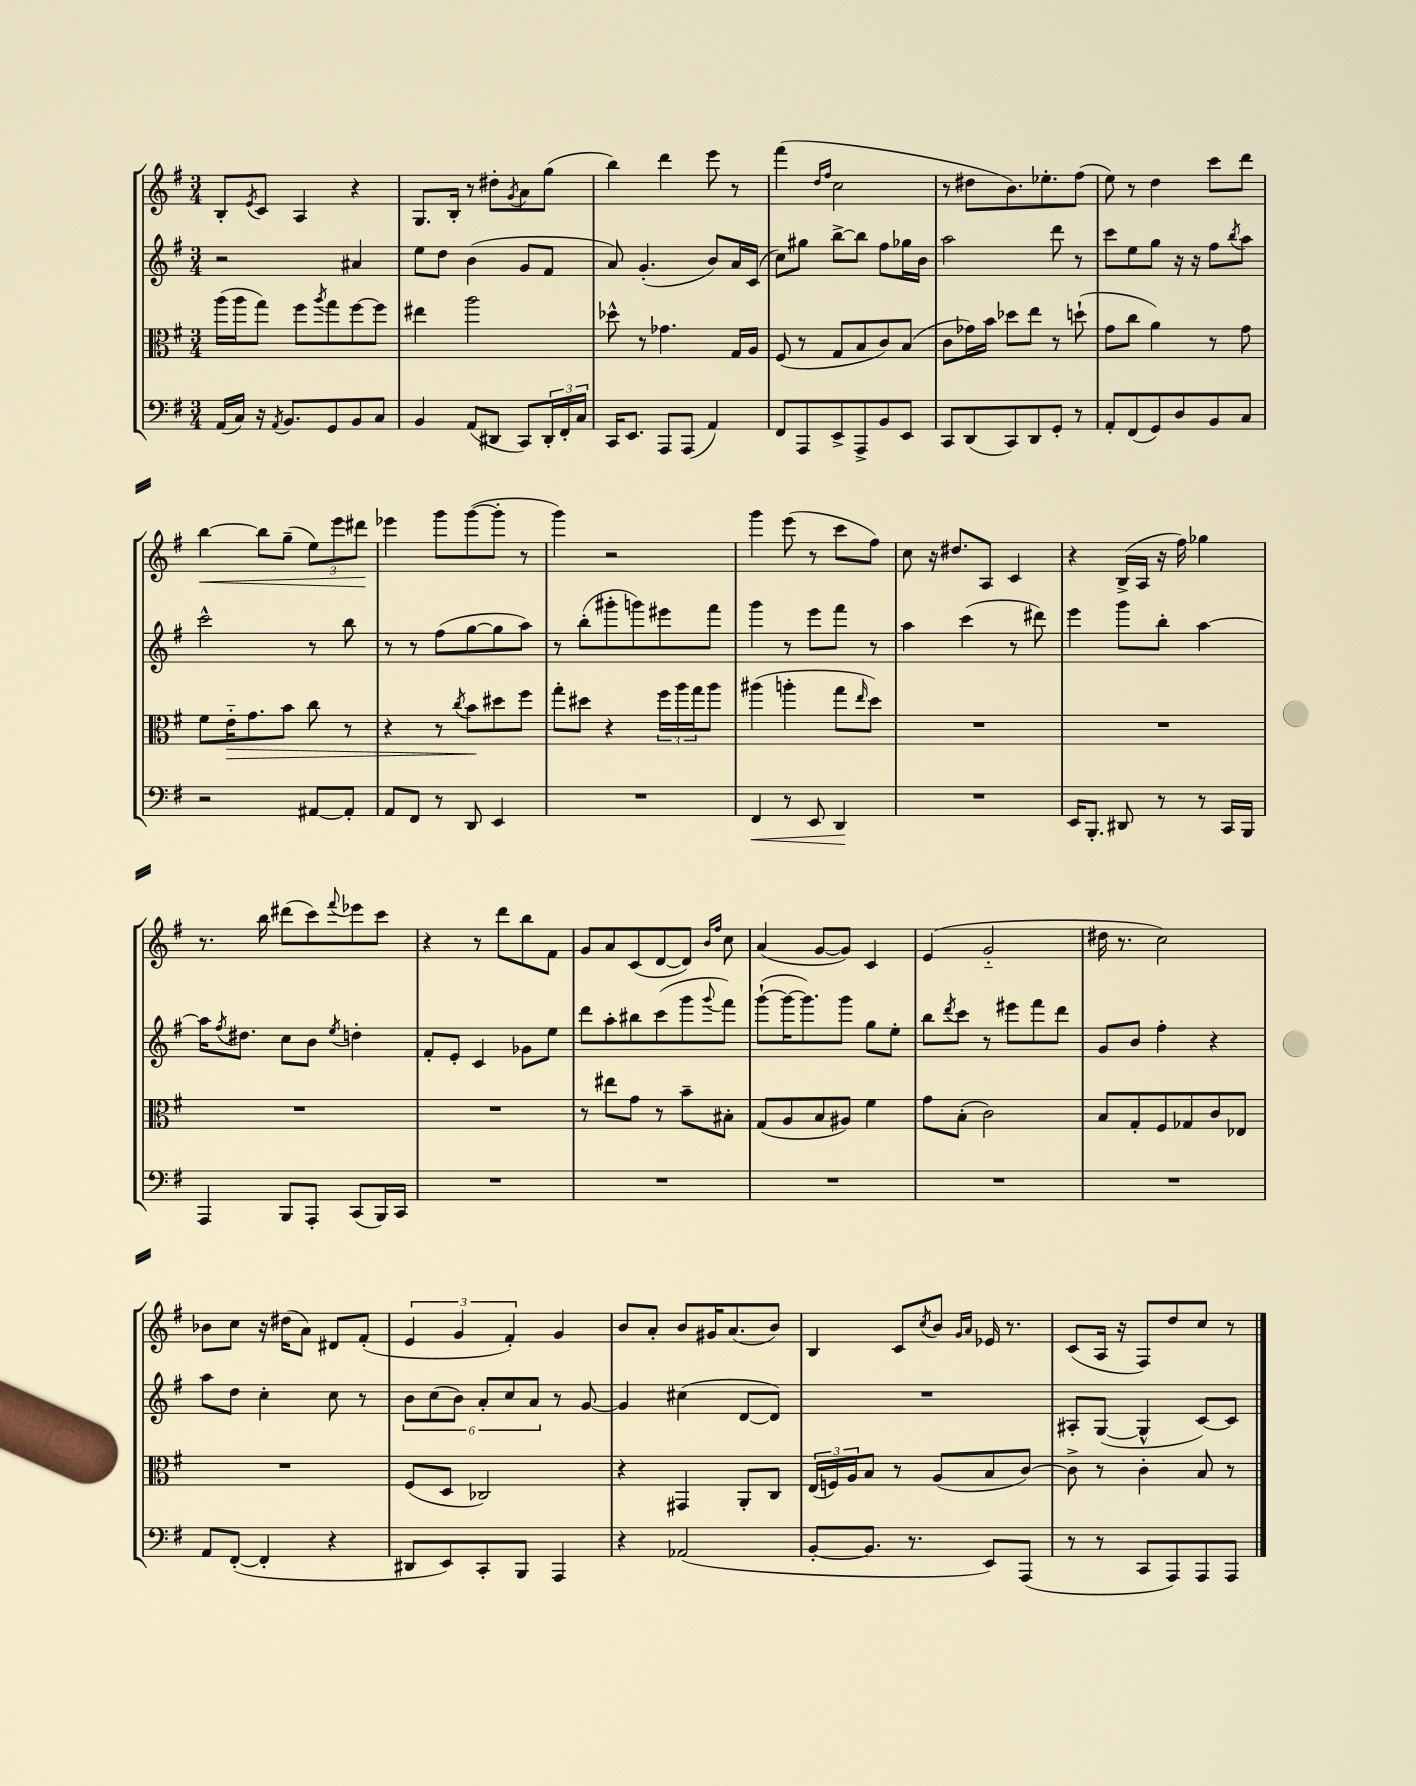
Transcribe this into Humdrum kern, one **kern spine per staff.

**kern	**dynam	**kern	**dynam	**kern	**kern	**dynam
*part4	*part4	*part3	*part3	*part2	*part1	*part1
*staff4	*staff4	*staff3	*staff3	*staff2	*staff1	*staff1
*clefF4	*	*clefC3	*	*clefG2	*clefG2	*
*k[f#]	*	*k[f#]	*	*k[f#]	*k[f#]	*
*M3/4	*	*M3/4	*	*M3/4	*M3/4	*
=123	=123	=123	=123	=123	=123	=123
(16AA/LL	.	(16aa\LL	.	2r	8B'/L	.
16C/JJ)	.	16aa\J	.	.	.	.
.	.	.	.	.	8qe/	.
16r	.	8gg\J)	.	.	8c/J	.
8qAA/	.	.	.	.	.	.
8.BB/L	.	.	.	.	.	.
.	.	8ff#\L	.	.	4A/	.
.	.	8qaa/	.	.	.	.
8GG/	.	8gg\	.	.	.	.
8BB/	.	[8ff#\	.	4a#X/	4r	.
8C/J	.	8ff#\J]	.	.	.	.
=124	=124	=124	=124	=124	=124	=124
4BB/	.	4ee#X\	.	8ee\L	8.G/L	.
.	.	.	.	8dd\J	.	.
.	.	.	.	.	16B'/Jk	.
(8AA/L	.	2aa\	.	(4b\	8r	.
8DD#X/J	.	.	.	.	8dd#X'\L	.
.	.	.	.	.	8qg/	.
8CC/L)	.	.	.	8g/L	8a\	.
24DD#'/L	.	.	.	8f#/J	(8gg\J	.
24FF#'/	.	.	.	.	.	.
24C/JJ	.	.	.	.	.	.
=125	=125	=125	=125	=125	=125	=125
16CC/KL	.	8dd-X^^\	.	8a/)	4bb\)	.
8.EE/J	.	.	.	.	.	.
.	.	8r	.	(4.g'/	.	.
8AAA/L	.	4.g-X\	.	.	4ddd\	.
(8AAA/J	.	.	.	.	.	.
4AA/)	.	.	.	8b/L)	8eee\	.
.	.	16G/LL	.	16a/L	8r	.
.	.	16A/JJ	.	(16c/JJ	.	.
=126	=126	=126	=126	=126	=126	=126
8FF#/L	.	(8F#/	.	8cc\L)	(4fff#\	.
8AAA/	.	8r	.	8gg#X\J	.	.
.	.	.	.	.	16qqdd/LL	.
.	.	.	.	.	16qqff#/JJ	.
8EE^/	.	8G/L	.	[8bb^\L	2cc\	.
8AAA^/	.	8B/	.	8bb\J]	.	.
8BB/	.	8c/)	.	8ff#\L	.	.
8EE/J	.	(8B/J	.	16gg-X\L	.	.
.	.	.	.	16b\JJ	.	.
=127	=127	=127	=127	=127	=127	=127
8CC/L	.	8c\L	.	2aa\	8r	.
(8DD/	.	16g-X\L)	.	.	8dd#X\L	.
.	.	16b\JJ	.	.	.	.
8CC/)	.	8dd-X\L	.	.	8.b\)	.
8DD/	.	8ee\J	.	.	.	.
.	.	.	.	.	8.ee-X'\	.
8GG'/J	.	8r	.	8ddd\	.	.
8r	.	(8ddn`\	.	8r	(8ff#\J	.
=128	=128	=128	=128	=128	=128	=128
8AA'/L	.	8g\L	.	8ccc\L	8ee\)	.
(8FF#/	.	8cc\J	.	8ee\	8r	.
8GG/)	.	4a\)	.	8gg\J	4dd\	.
8D/	.	.	.	16r	.	.
.	.	.	.	16r	.	.
8BB/	.	8r	.	8ff#\L	8ccc\L	.
.	.	.	.	8qbb/	.	.
8C/J	.	8g\	.	8aa\J	8ddd\J	.
!!LO:LB:g=z
=129	=129	=129	=129	=129	=129	=129
!	!	!	!	!	!	!LO:HP:b
2r	.	8f#\L	.	2ccc^^\	[4bb\	<
!	!	!	!LO:HP:b	!	!	!
.	.	16e\K	>	.	.	.
.	.	8.g\	.	.	.	.
.	.	.	.	.	8bb\L]	.
.	.	8b\J	.	.	(8gg~\J	.
[8AA#X/L	.	8cc\	.	8r	12ee\L)	.
.	.	.	.	.	12eee\	.
8AA#'/J]	.	8r	.	8bb\	.	.
.	.	.	.	.	12ddd#X\J	.
.	.	.	.	.	.	[
=130	=130	=130	=130	=130	=130	=130
8AA/L	.	4r	.	8r	4eee-X\	.
8FF#/J	.	.	.	8r	.	.
8r	.	8r	.	(8ff#\L	8ggg\L	.
.	.	8qcc/	.	.	.	.
8DD/	.	8b\L	.	[8gg\	([8ggg\	.
4EE/	.	8dd#X\	]	8gg\]	8ggg'\J]	.
.	.	8ff#\J	.	8aa\J)	8r	.
=131	=131	=131	=131	=131	=131	=131
2.r	.	8gg'\L	.	8r	4ggg\)	.
.	.	8dd#X\J	.	(8bb'\L	.	.
.	.	4r	.	8ggg#X'\	2r	.
.	.	.	.	8gggn\)	.	.
.	.	24ff#\LL	.	8eee#X\	.	.
.	.	24aa\	.	.	.	.
.	.	24gg\J	.	.	.	.
.	.	8aa\J	.	8fff#\J	.	.
=132	=132	=132	=132	=132	=132	=132
!	!LO:HP:b	!	!	!	!	!
4FF#/	<	(4aa#X\	.	4ggg\	4ggg\	.
8r	.	4aan'\	.	8r	(8eee\	.
8EE/	.	.	.	8eee\L	8r	.
4DD/	.	8gg\L	.	8fff#\J	8ccc\L	.
.	.	16qqee/	.	.	.	.
.	.	8dd\J)	.	8r	8ff#\J)	.
.	[	.	.	.	.	.
=133	=133	=133	=133	=133	=133	=133
2.r	.	2.r	.	4aa\	8cc\	.
.	.	.	.	.	16r	.
.	.	.	.	.	8.dd#X/L	.
.	.	.	.	(4ccc\	.	.
.	.	.	.	.	8A/J	.
.	.	.	.	8r	4c/	.
.	.	.	.	8ddd#X\)	.	.
=134	=134	=134	=134	=134	=134	=134
16EE/KL	.	2.r	.	4eee\	4r	.
8.BBB'/J	.	.	.	.	.	.
8DD#X/	.	.	.	8ggg\L	(16B^/LL	.
.	.	.	.	.	16A/JJ	.
8r	.	.	.	8bb'\J	16r	.
.	.	.	.	.	16ff#\)	.
8r	.	.	.	[4aa\	4gg-X\	.
16CC/LL	.	.	.	.	.	.
16BBB/JJ	.	.	.	.	.	.
!!LO:LB:g=z
=135	=135	=135	=135	=135	=135	=135
4AAA/	.	2.r	.	16aa\KL]	8.r	.
.	.	.	.	8qff#/	.	.
.	.	.	.	8.dd#X\J	.	.
.	.	.	.	.	16bb\	.
8BBB/L	.	.	.	8cc\L	(8ddd#X\L	.
8AAA'/J	.	.	.	8b\J	8ccc\)	.
.	.	.	.	8qee/	8qqfff#/	.
(8CC/L	.	.	.	4ddn'\	8eee-X\	.
16BBB/L)	.	.	.	.	8ccc\J	.
16CC/JJ	.	.	.	.	.	.
=136	=136	=136	=136	=136	=136	=136
2.r	.	2.r	.	8f#'/L	4r	.
.	.	.	.	8e'/J	.	.
.	.	.	.	4c/	8r	.
.	.	.	.	.	8ddd\L	.
.	.	.	.	8g-X\L	8bb\	.
.	.	.	.	8ee\J	8f#\J	.
=137	=137	=137	=137	=137	=137	=137
2.r	.	8r	.	8ddd\L	8g/L	.
.	.	8ee#X\L	.	8aa'\	8a/	.
.	.	8g\J	.	8bb#X\	(8c/	.
.	.	8r	.	(8ccc\	[8d/	.
.	.	8b~\L	.	8ggg\	8d/J])	.
.	.	.	.	.	16qqb/LL	.
.	.	.	.	8qqggg/	16qqff#/JJ	.
.	.	8B#X'\J	.	8fff#\J)	8cc\	.
=138	=138	=138	=138	=138	=138	=138
2.r	.	(8G/L	.	([8ggg`\L	(4a/	.
.	.	8A/	.	16ggg\K_	.	.
.	.	.	.	8.ggg\])	.	.
.	.	8B/	.	.	[8g/L	.
.	.	8A#X/J)	.	8ggg\J	8g/J])	.
.	.	4f#\	.	8gg\L	4c/	.
.	.	.	.	8ee'\J	.	.
=139	=139	=139	=139	=139	=139	=139
2.r	.	8g\L	.	8bb\L	(4e/	.
.	.	.	.	8qddd/	.	.
.	.	(8B'\J	.	8ccc\J	.	.
.	.	2c\)	.	8r	2g/	.
.	.	.	.	8eee#X\L	.	.
.	.	.	.	8fff#\	.	.
.	.	.	.	8ddd\J	.	.
=140	=140	=140	=140	=140	=140	=140
2.r	.	8B/L	.	8g/L	16dd#X\	.
.	.	.	.	.	8.r	.
.	.	8G'/	.	8b/J	.	.
.	.	8F#/	.	4ff#'\	2cc\)	.
.	.	8G-X/	.	.	.	.
.	.	8c/	.	4r	.	.
.	.	8E-X/J	.	.	.	.
!!LO:LB:g=z
=141	=141	=141	=141	=141	=141	=141
8AA/L	.	2.r	.	8aa\L	8b-X\L	.
([8FF#'/J	.	.	.	8dd\J	8cc\J	.
4FF#'/]	.	.	.	4cc'\	16r	.
.	.	.	.	.	(16dd#X\KL	.
.	.	.	.	.	8a\J)	.
4r	.	.	.	8cc\	8d#X/L	.
.	.	.	.	8r	(8f#'/J	.
=142	=142	=142	=142	=142	=142	=142
8DD#X/L	.	(8F#/L	.	12b\L	6e/	.
.	.	.	.	(12cc\	.	.
8EE/)	.	8D/J	.	.	.	.
.	.	.	.	12b\J)	6g/	.
8CC'/	.	2C-X/)	.	12a'/L	.	.
.	.	.	.	12cc/	6f#'/)	.
8BBB/J	.	.	.	.	.	.
.	.	.	.	12a/J	.	.
4AAA/	.	.	.	8r	4g/	.
.	.	.	.	[8g/	.	.
=143	=143	=143	=143	=143	=143	=143
4r	.	4r	.	4g/]	8b/L	.
.	.	.	.	.	8a'/J	.
(2AA-X/	.	4GG#X/	.	(4cc#X\	8b/L	.
.	.	.	.	.	16g#X/K	.
.	.	.	.	.	(8.a/	.
.	.	8AA'/L	.	[8d/L	.	.
.	.	8C/J	.	8d/J])	8b/J)	.
=144	=144	=144	=144	=144	=144	=144
[8BB'/L	.	(24E/LL	.	2.r	4B/	.
.	.	24Fn/)	.	.	.	.
.	.	24A/J	.	.	.	.
8.BB/J]	.	8B/J	.	.	.	.
.	.	8r	.	.	8c/L	.
8.r	.	.	.	.	.	.
.	.	.	.	.	8qcc/	.
.	.	(8A/L	.	.	8b/J	.
.	.	.	.	.	16qqg/LL	.
.	.	.	.	.	16qqa/JJ	.
8EE/L)	.	8B/	.	.	16e-X/	.
.	.	.	.	.	8.r	.
(8AAA/J	.	[8c/J)	.	.	.	.
=145	=145	=145	=145	=145	=145	=145
8r	.	8c^\]	.	8A#X'/L	(8c/L	.
8r	.	8r	.	([8G/J	16A/Jk	.
.	.	.	.	.	16r	.
8CC/L	.	4c'\	.	4G^^/]	8F#/L)	.
8AAA/)	.	.	.	.	8dd/	.
8AAA/	.	8B/	.	[8c/L)	8cc/J	.
8AAA/J	.	8r	.	8c/J]	8r	.
==	==	==	==	==	==	==
*-	*-	*-	*-	*-	*-	*-
